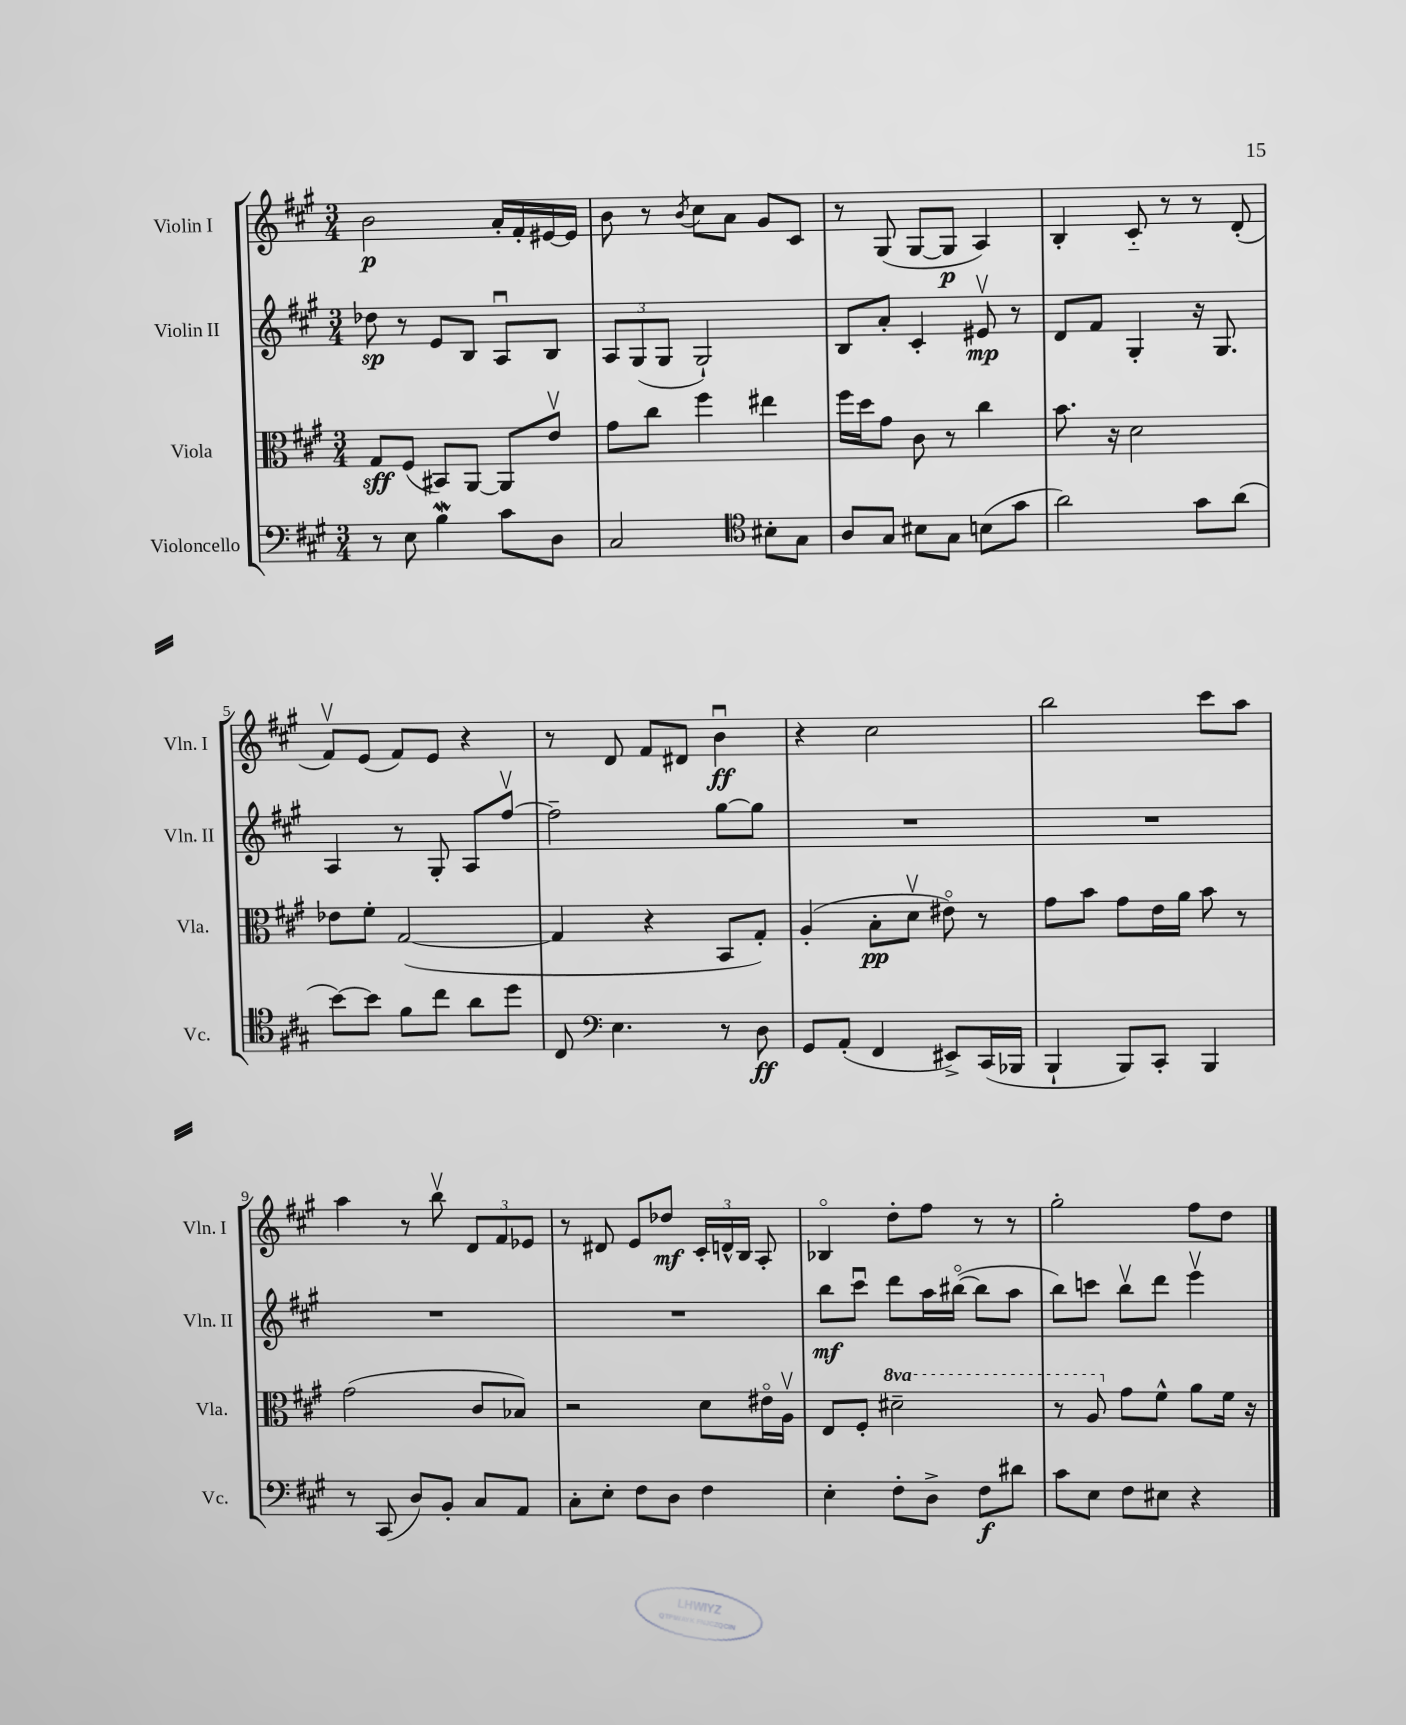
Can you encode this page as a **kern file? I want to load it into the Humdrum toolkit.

**kern	**kern	**kern	**kern
*staff4	*staff3	*staff2	*staff1
*clefF4	*clefC3	*clefG2	*clefG2
*k[f#c#g#]	*k[f#c#g#]	*k[f#c#g#]	*k[f#c#g#]
*M3/4	*M3/4	*M3/4	*M3/4
8r	8G#	8dd-	2b
8E	(8F#	8r	.
4B	8BB#)	8e	.
.	[8AA	8B	.
8c#	8AA]	8Au	16a'
.	.	.	16f#'
8D	8ev	8B	[16e#
.	.	.	16e#]
=	=	=	=
2C#	8g#	12A	8b
.	.	(12G#	.
.	8cc#	.	8r
.	.	12G#	.
.	.	.	8qb
.	4ff#	2G#`)	8cc#
.	.	.	8a
*clefC4	*	*	*
8B#'	4ee#	.	8g#
8G#	.	.	8c#
=	=	=	=
8A	16ff#	8B	8r
.	16dd	.	.
8G#	8g#	8a'	(8G#
8B#	8c#	4c#'	[8G#
8G#	8r	.	8G#]
(8B	4cc#	8e#v	4A)
8g#	.	8r	.
=	=	=	=
2a)	8.b	8d	4B'
.	.	8f#	.
.	16r	.	.
.	2d	4G#'	8c#'~
.	.	.	8r
8g#	.	16r	8r
.	.	8.G#	.
(8a	.	.	(8d'
=	=	=	=
[8b)	8e-	4A	8f#v)
8b]	8f#'	.	(8e
8f#	([2G#	8r	8f#)
8cc#	.	8G#'	8e
8a	.	8A	4r
8dd	.	[8ff#v	.
=	=	=	=
8C#	4G#]	2ff#~]	8r
*clefF4	*	*	*
4.E	.	.	8d
.	4r	.	8f#
.	.	.	8d#
8r	8BB	[8gg#	4bu
8D	8G#')	8gg#]	.
=	=	=	=
8GG#	(4A'	2.r	4r
(8AA'	.	.	.
4FF#	8B'	.	2cc#
.	8dv	.	.
8EE#^)	8e#o)	.	.
(16CC#	8r	.	.
16BBB-	.	.	.
=	=	=	=
4BBB`	8g#	2.r	2bb
.	8b	.	.
8BBB)	8g#	.	.
8CC#'	16e	.	.
.	16a	.	.
4BBB	8b	.	8ccc#
.	8r	.	8aa
=	=	=	=
8r	(2g#	2.r	4aa
(8CC#	.	.	.
8D)	.	.	8r
8BB'	.	.	8bbv
8C#	8c#	.	12d
.	.	.	12f#
8AA	8B-)	.	.
.	.	.	12e-
=	=	=	=
8C#'	2r	2.r	8r
8E'	.	.	8d#
8F#	.	.	8e
8D	.	.	8dd-
4F#	8d	.	24c#'
.	.	.	24d^^
.	.	.	24B
.	16e#o	.	8A'
.	16Av	.	.
=	=	=	=
4E'	8E	8bb	4B-o
.	8F#'	8ccc#u	.
8F#'	2dd#~	8ddd	8dd'
8D^	.	16aa	8ff#
.	.	([16bb#o	.
8F#	.	8bb#]	8r
8d#	.	8aa	8r
=	=	=	=
8c#	8r	8bb)	2gg#'
8E	8a	8ccc	.
8F#	8g#	8bbv	.
8E#	8f#^^	8ddd	.
4r	8a	4eeev	8ff#
.	16f#	.	8dd
.	16r	.	.
==	==	==	==
*-	*-	*-	*-
